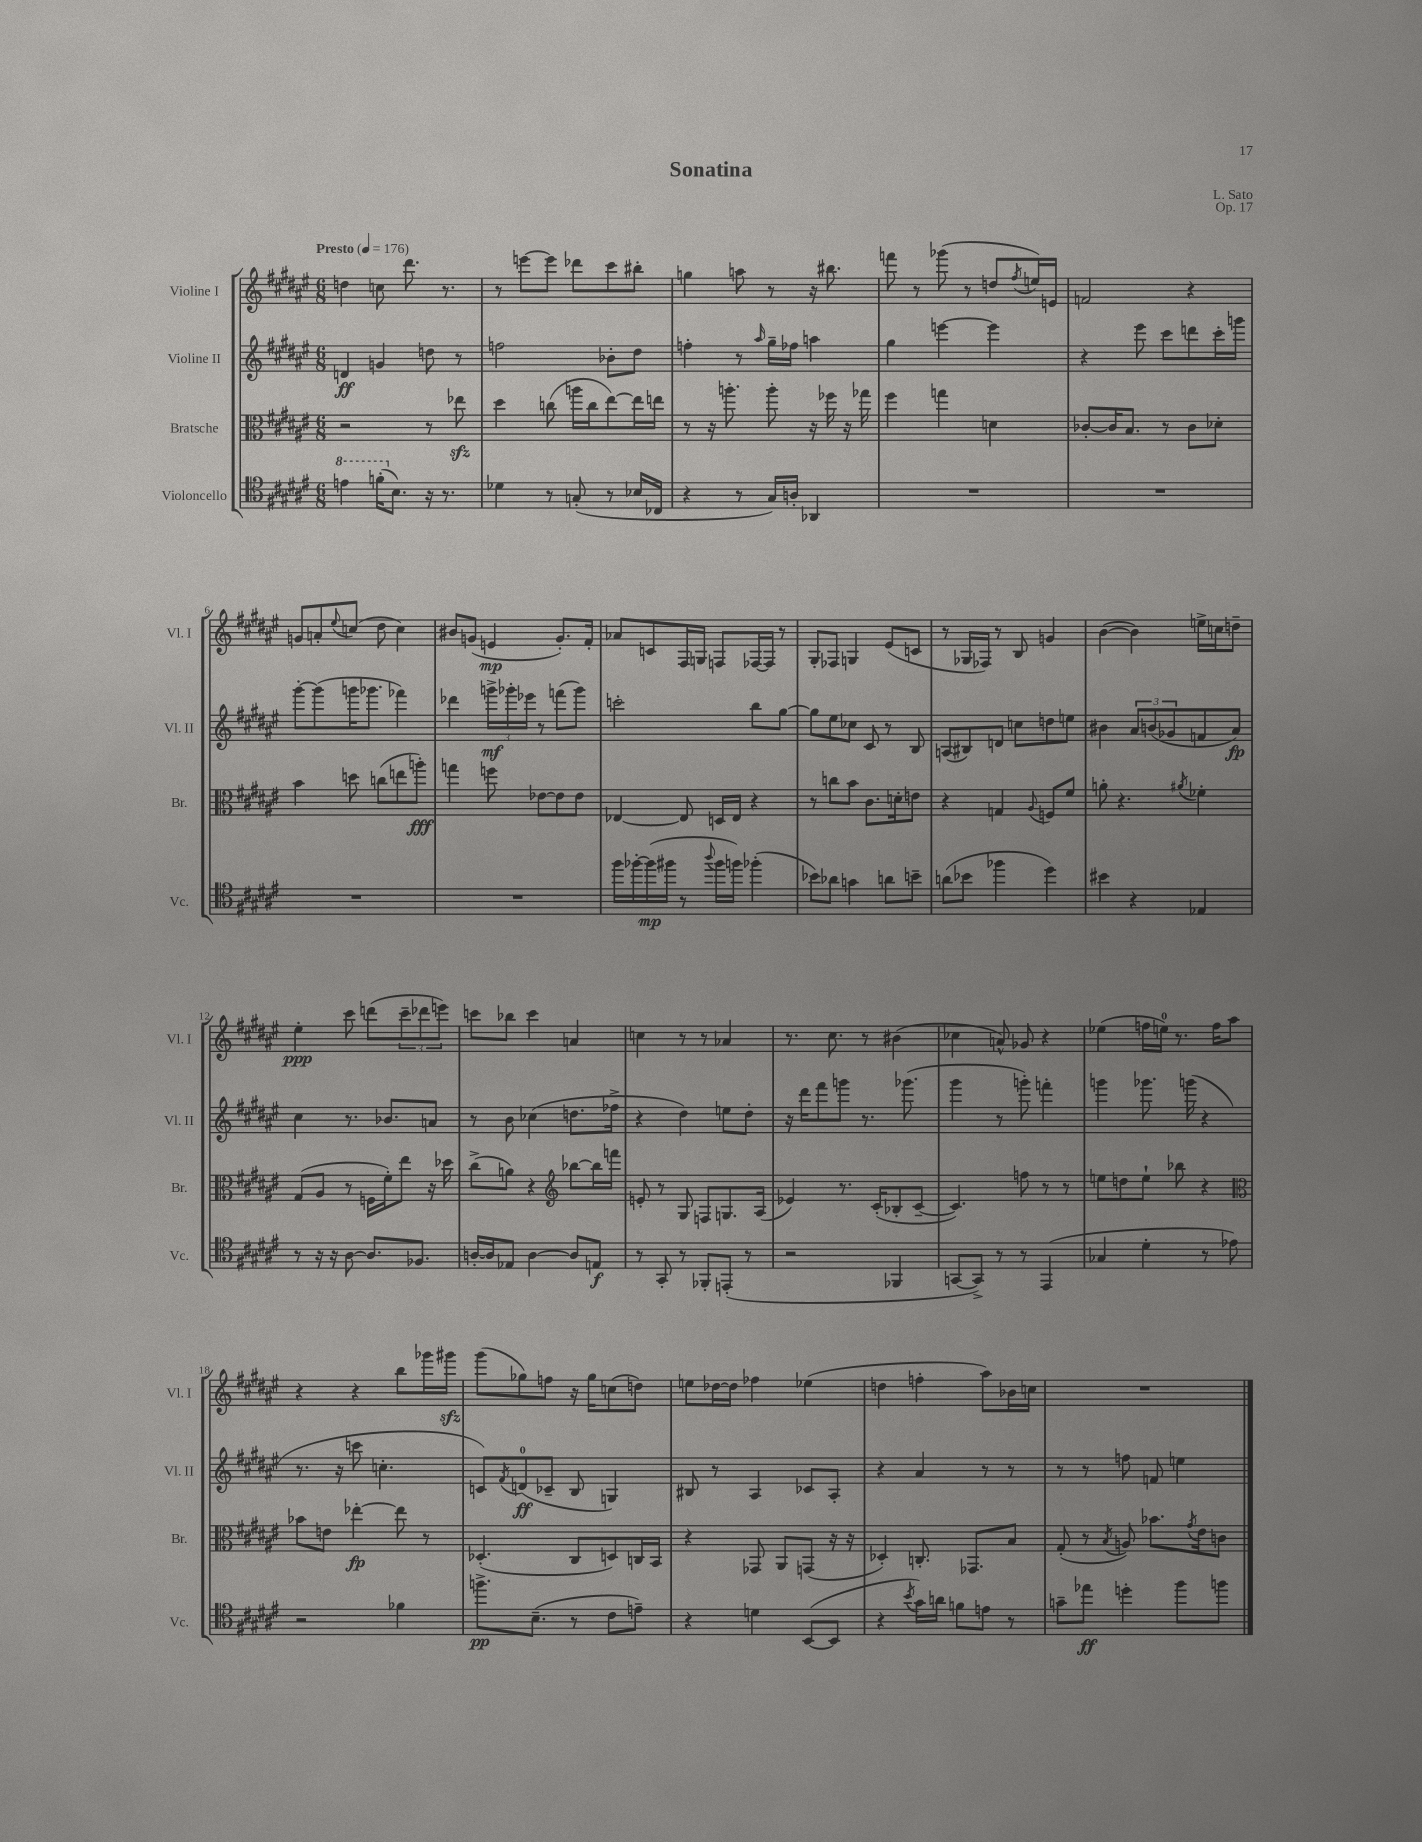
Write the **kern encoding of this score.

**kern	**dynam	**kern	**dynam	**kern	**dynam	**kern	**dynam
*part4	*part4	*part3	*part3	*part2	*part2	*part1	*part1
*staff4	*staff4	*staff3	*staff3	*staff2	*staff2	*staff1	*staff1
*I"Violoncello	*	*I"Bratsche	*	*I"Violine II	*	*I"Violine I	*
*I'Vc.	*	*I'Br.	*	*I'Vl. II	*	*I'Vl. I	*
*clefC4	*	*clefC3	*	*clefG2	*	*clefG2	*
*k[f#c#g#d#a#e#]	*	*k[f#c#g#d#a#e#]	*	*k[f#c#g#d#a#e#]	*	*k[f#c#g#d#a#e#]	*
*M6/8	*	*M6/8	*	*M6/8	*	*M6/8	*
*MM176	*	*MM176	*	*MM176	*	*MM176	*
*8va	*	*	*	*	*	*	*
=1	=1	=1	=1	=1	=1	=1	=1
!	!	!	!	!	!	!LO:TX:a:B:t=Presto	!
4een\	.	2r	.	4dn/	ff	4ddn\	.
(16ffn'\KL	.	.	.	4gn/	.	8ccn\	.
*X8va	*	*	*	*	*	*	*
8.B\J)	.	.	.	.	.	.	.
.	.	.	.	.	.	8.ddd#\	.
16r	.	8r	.	8ddn\	.	.	.
8.r	.	.	.	.	.	8.r	.
.	.	8ee-Xzz\	.	8r	.	.	.
=2	=2	=2	=2	=2	=2	=2	=2
4d-X\	.	4dd#\	.	2ffn\	.	8r	.
.	.	.	.	.	.	[8eeen\L	.
8r	.	(8ccn\	.	.	.	8eee\J]	.
(8Gn'/	.	16aan\LL	.	.	.	8ddd-X\L	.
.	.	16cc\J	.	.	.	.	.
8r	.	[8ee#\)	.	8b-X'\L	.	8ccc#\	.
16B-X/LL	.	16ee#\L]	.	8dd#\J	.	8bb#X'\J	.
16C-X/JJ	.	16een\JJ	.	.	.	.	.
=3	=3	=3	=3	=3	=3	=3	=3
4r	.	8r	.	4ffn'\	.	4ggn\	.
.	.	16r	.	.	.	.	.
.	.	8.aan'\	.	.	.	.	.
8r	.	.	.	8r	.	8aan\	.
.	.	.	.	16qqaa#/	.	.	.
16G#/LL)	.	8aa'\	.	16gg#~\LL	.	8r	.
16An'/JJ	.	.	.	16ff-X\JJ	.	.	.
4AA-X/	.	16r	.	4aan\	.	16r	.
.	.	16ff-X\	.	.	.	8.bb#X\	.
.	.	16r	.	.	.	.	.
.	.	16gg-X\	.	.	.	.	.
=4	=4	=4	=4	=4	=4	=4	=4
2.r	.	4ff#\	.	4gg#\	.	8fffn\	.
.	.	.	.	.	.	8r	.
.	.	4ggn\	.	[4eeen\	.	(8ggg-X\	.
.	.	.	.	.	.	8r	.
.	.	4dn\	.	4eee\]	.	8ddn/L	.
.	.	.	.	.	.	8qff#/	.
.	.	.	.	.	.	16een/L)	.
.	.	.	.	.	.	16en/JJ	.
=5	=5	=5	=5	=5	=5	=5	=5
2.r	.	[8c-X'/L	.	4r	.	2fn/	.
.	.	16c-/K]	.	.	.	.	.
.	.	8.B/J	.	.	.	.	.
.	.	.	.	8eee#\	.	.	.
.	.	8r	.	8ccc#\L	.	.	.
.	.	8c-\L	.	8dddn\	.	4r	.
.	.	8d-X'\J	.	16ccc#'\L	.	.	.
.	.	.	.	16gggn\JJ	.	.	.
!!LO:LB:g=z
=6	=6	=6	=6	=6	=6	=6	=6
2.r	.	4b\	.	[8ggg#'\L	.	8gn/L	.
.	.	.	.	(8ggg#\]	.	8an'/	.
.	.	.	.	.	.	8qqee#/	.
.	.	8ddn\	.	16gggn\K	.	(8ccn/J	.
.	.	.	.	8.ggg-X\J	.	.	.
.	.	(8ccn\L	.	.	.	8dd#\	.
.	.	8een\	.	4fff-X\)	.	4cc\)	.
.	.	8aan'\J)	fff	.	.	.	.
=7	=7	=7	=7	=7	=7	=7	=7
2.r	.	4ggn\	.	4ddd-X\	.	8b#X/L	.
.	.	.	.	.	.	(8gn/J	.
.	.	8ffn\	.	24gggn^\LL	mf	4en/	mp
.	.	.	.	24ggg-X'\	.	.	.
.	.	.	.	24eee-X\JJ	.	.	.
.	.	[8e-X\L	.	8r	.	.	.
.	.	8e-\]	.	(8fffn\L	.	8.g'/L)	.
.	.	8e-\J	.	8ggg-\J)	.	.	.
.	.	.	.	.	.	16f#'/Jk	.
=8	=8	=8	=8	=8	=8	=8	=8
16ff#\LL	.	[4E-X/	.	2cccn'\	.	8a-X/L	.
[16ff-X'\	.	.	.	.	.	.	.
(16ff-\]	mp	.	.	.	.	8cn/	.
16ff#X\JJ	.	.	.	.	.	.	.
8r	.	8E-/]	.	.	.	16F#/L	.
.	.	.	.	.	.	16Gn/JJ	.
8qqaa#/	.	.	.	.	.	.	.
16ff#\LL	.	16Dn/LL	.	.	.	8Fn/L	.
16ffn\JJ)	.	16E-/JJ	.	.	.	.	.
(4ff-X'\	.	4r	.	8bb\L	.	[16F-X/L	.
.	.	.	.	.	.	16F-/JJ]	.
.	.	.	.	[8gg#\J	.	8r	.
=9	=9	=9	=9	=9	=9	=9	=9
8b-X\L)	.	8r	.	8gg#\L]	.	8G#'/L	.
8a-X\J	.	8ccn\L	.	8ee#\	.	8F-X/J	.
4gn\	.	8b\J	.	8cc-X\J	.	4Gn/	.
.	.	8.c#\L	.	8c#/	.	.	.
8an\L	.	.	.	8r	.	(8e#/L	.
.	.	16dn'\k	.	.	.	.	.
8bn~\J	.	8en\J	.	8B/	.	8cn/J	.
=10	=10	=10	=10	=10	=10	=10	=10
(8an\L	.	4r	.	(8An/L	.	8r	.
8b-X\J	.	.	.	8B#X/)	.	16G-X/LL	.
.	.	.	.	.	.	16F-X/JJ)	.
4ff-X\	.	4Gn/	.	8dn/J	.	8r	.
.	.	.	.	8ccn\L	.	8B/	.
.	.	8qqA#/	.	.	.	.	.
4dd#\)	.	8Fn/L	.	8ddn\	.	4gn/	.
.	.	8f#/J	.	8een\J	.	.	.
=11	=11	=11	=11	=11	=11	=11	=11
4b#X\	.	8an'\	.	4b#X\	.	([4b\	.
.	.	4.r	.	.	.	.	.
4r	.	.	.	12a#/L	.	4b\])	.
.	.	.	.	(12bn/	.	.	.
.	.	.	.	12g-X/	.	.	.
.	.	8qa#X/	.	.	.	.	.
4E-X/	.	4f-X'\	.	8fn/	.	16een^\LL	.
.	.	.	.	.	.	16ccn\J	.
.	.	.	.	8a#/J)	fp	8ddn~\J	.
!!LO:LB:g=z
=12	=12	=12	=12	=12	=12	=12	=12
8r	.	(8G#/L	.	4cc#\	.	4ee#'\	ppp
16r	.	8A#/J	.	.	.	.	.
16r	.	.	.	.	.	.	.
[8A#\	.	8r	.	8.r	.	8ccc#\	.
8.A#/L]	.	16Fn\LL	.	.	.	(8dddn\L	.
.	.	16f#'\J)	.	8.b-X/L	.	.	.
.	.	8ee#\J	.	.	.	12ccc#~\	.
8.F-X/J	.	.	.	.	.	.	.
.	.	.	.	.	.	12ddd-X\	.
.	.	16r	.	8an/J	.	.	.
.	.	.	.	.	.	12eeen\J)	.
.	.	16dd-X\	.	.	.	.	.
=13	=13	=13	=13	=13	=13	=13	=13
[16An'/LL	.	(8cc#^\L	.	8r	.	8cccn\L	.
16A/J]	.	.	.	.	.	.	.
8E-X/J	.	8an\J)	.	8b\	.	8bb-X\J	.
[4A\	.	4r	.	(4cc-X\	.	4ccc\	.
*	*	*clefG2	*	*	*	*	*
8A/L]	.	[8bb-X\L	.	8.ddn\L	.	4an/	.
8En/J	f	16bb-\L]	.	.	.	.	.
.	.	16fffn\JJ	.	16ff-X^\Jk	.	.	.
=14	=14	=14	=14	=14	=14	=14	=14
8r	.	8en'/	.	4r	.	4ccn\	.
8GG#'/	.	8r	.	.	.	.	.
8r	.	8G#/	.	4dd#\)	.	8r	.
8FF-X'/L	.	8Fn/L	.	.	.	8r	.
(8EEn'/J	.	8.Gn/	.	8een\L	.	4a-X/	.
8r	.	.	.	8dd#'\J	.	.	.
.	.	(16A#/Jk	.	.	.	.	.
=15	=15	=15	=15	=15	=15	=15	=15
2r	.	4e-X/)	.	16r	.	8.r	.
.	.	.	.	16ddd#\KL	.	.	.
.	.	.	.	8fff#\	.	.	.
.	.	.	.	.	.	8.cc#\	.
.	.	8.r	.	8gggn\J	.	.	.
.	.	.	.	8.r	.	8r	.
.	.	(16c#'/KL	.	.	.	.	.
4FF-X/	.	8B-X'/	.	.	.	(4b#X\	.
.	.	.	.	(8.ggg-X\	.	.	.
.	.	[8c#~/J	.	.	.	.	.
=16	=16	=16	=16	=16	=16	=16	=16
[8GGn/L	.	4.c#/])	.	4ggg#\	.	4cc-X\	.
8GG^/J])	.	.	.	.	.	.	.
8r	.	.	.	8r	.	8an^^/)	.
8r	.	8ffn\	.	8gggn'\)	.	8g-X/	.
(4EE#/	.	8r	.	4fffn'\	.	4r	.
.	.	8r	.	.	.	.	.
=17	=17	=17	=17	=17	=17	=17	=17
4G-X/	.	8een\L	.	4gggn\	.	(4ee-X\	.
.	.	8ddn\	.	.	.	.	.
4d#'\	.	8ee`\J	.	8.ggg-X\	.	16ffn\LL	.
.	.	.	.	.	.	16een\JJ)	.
.	.	8bb-X\	.	.	.	8.r	.
.	.	.	.	(16gggn\	.	.	.
8r	.	4r	.	4r	.	.	.
.	.	.	.	.	.	16ff\KL	.
8e-X\)	.	.	.	.	.	8aa#\J	.
!!LO:LB:g=z
=18	=18	=18	=18	=18	=18	=18	=18
*	*	*clefC3	*	*	*	*	*
2r	.	8b-X\L	.	8.r	.	4r	.
.	.	8en\J	.	.	.	.	.
.	.	.	.	16r	.	.	.
.	.	[4ee-X'\	fp	8cccn\	.	4r	.
.	.	.	.	4.ccn'\	.	.	.
4f-X\	.	8ee-\]	.	.	.	8bb\L	.
.	.	8r	.	.	.	16ggg-X\L	.
.	.	.	.	.	.	16ggg#Xzz\JJ	.
=19	=19	=19	=19	=19	=19	=19	=19
8.ffn^\L	pp	(4.D-X'/	.	8cn/L)	.	(8ggg#\L	.
.	.	.	.	8qf#/	.	.	.
.	.	.	.	(8dn/	ff	8gg-X\)	.
(8.B~\J	.	.	.	.	.	.	.
.	.	.	.	8c-X~/J	.	8ffn\J	.
8r	.	8C#/L	.	8B/	.	16r	.
.	.	.	.	.	.	16gg-\KL	.
8c#\L	.	8Dn/)	.	4Gn/)	.	(8ccn\	.
8en~\J)	.	16Cn/L	.	.	.	8ddn\J)	.
.	.	16BB/JJ	.	.	.	.	.
=20	=20	=20	=20	=20	=20	=20	=20
4r	.	4r	.	8B#X/	.	8een\L	.
.	.	.	.	8r	.	[16dd-X\L	.
.	.	.	.	.	.	16dd-\JJ]	.
4dn\	.	8GG-X/	.	4A#/	.	4ff-X\	.
.	.	8AA#/L	.	.	.	.	.
([8BB/L	.	(8GGn/J	.	8c-X/L	.	(4ee-X\	.
8BB/J]	.	16r	.	8A#'/J	.	.	.
.	.	16r	.	.	.	.	.
=21	=21	=21	=21	=21	=21	=21	=21
4r	.	4D-X'/)	.	4r	.	4ddn\	.
8qb/	.	.	.	.	.	.	.
16g#\LL)	.	8.Cn'/	.	4a#/	.	4ffn'\	.
16an\JJ	.	.	.	.	.	.	.
8fn\L	.	.	.	.	.	.	.
.	.	8.GG-X/L	.	.	.	.	.
8en\J	.	.	.	8r	.	8aa#\L)	.
8r	.	8B/J	.	8r	.	16b-X\L	.
.	.	.	.	.	.	16ccn\JJ	.
=22	=22	=22	=22	=22	=22	=22	=22
8gn~\L	.	(8G#'/	.	8r	.	2.r	.
8ee-X\J	ff	8r	.	8r	.	.	.
.	.	8qB/	.	.	.	.	.
4ddn'\	.	8An/)	.	8ffn\	.	.	.
.	.	8.b-X\L	.	8fn/	.	.	.
8ff#\L	.	.	.	4een\	.	.	.
.	.	8qg#/	.	.	.	.	.
.	.	16e#\k	.	.	.	.	.
8ffn\J	.	8cn\J	.	.	.	.	.
==	==	==	==	==	==	==	==
*-	*-	*-	*-	*-	*-	*-	*-
